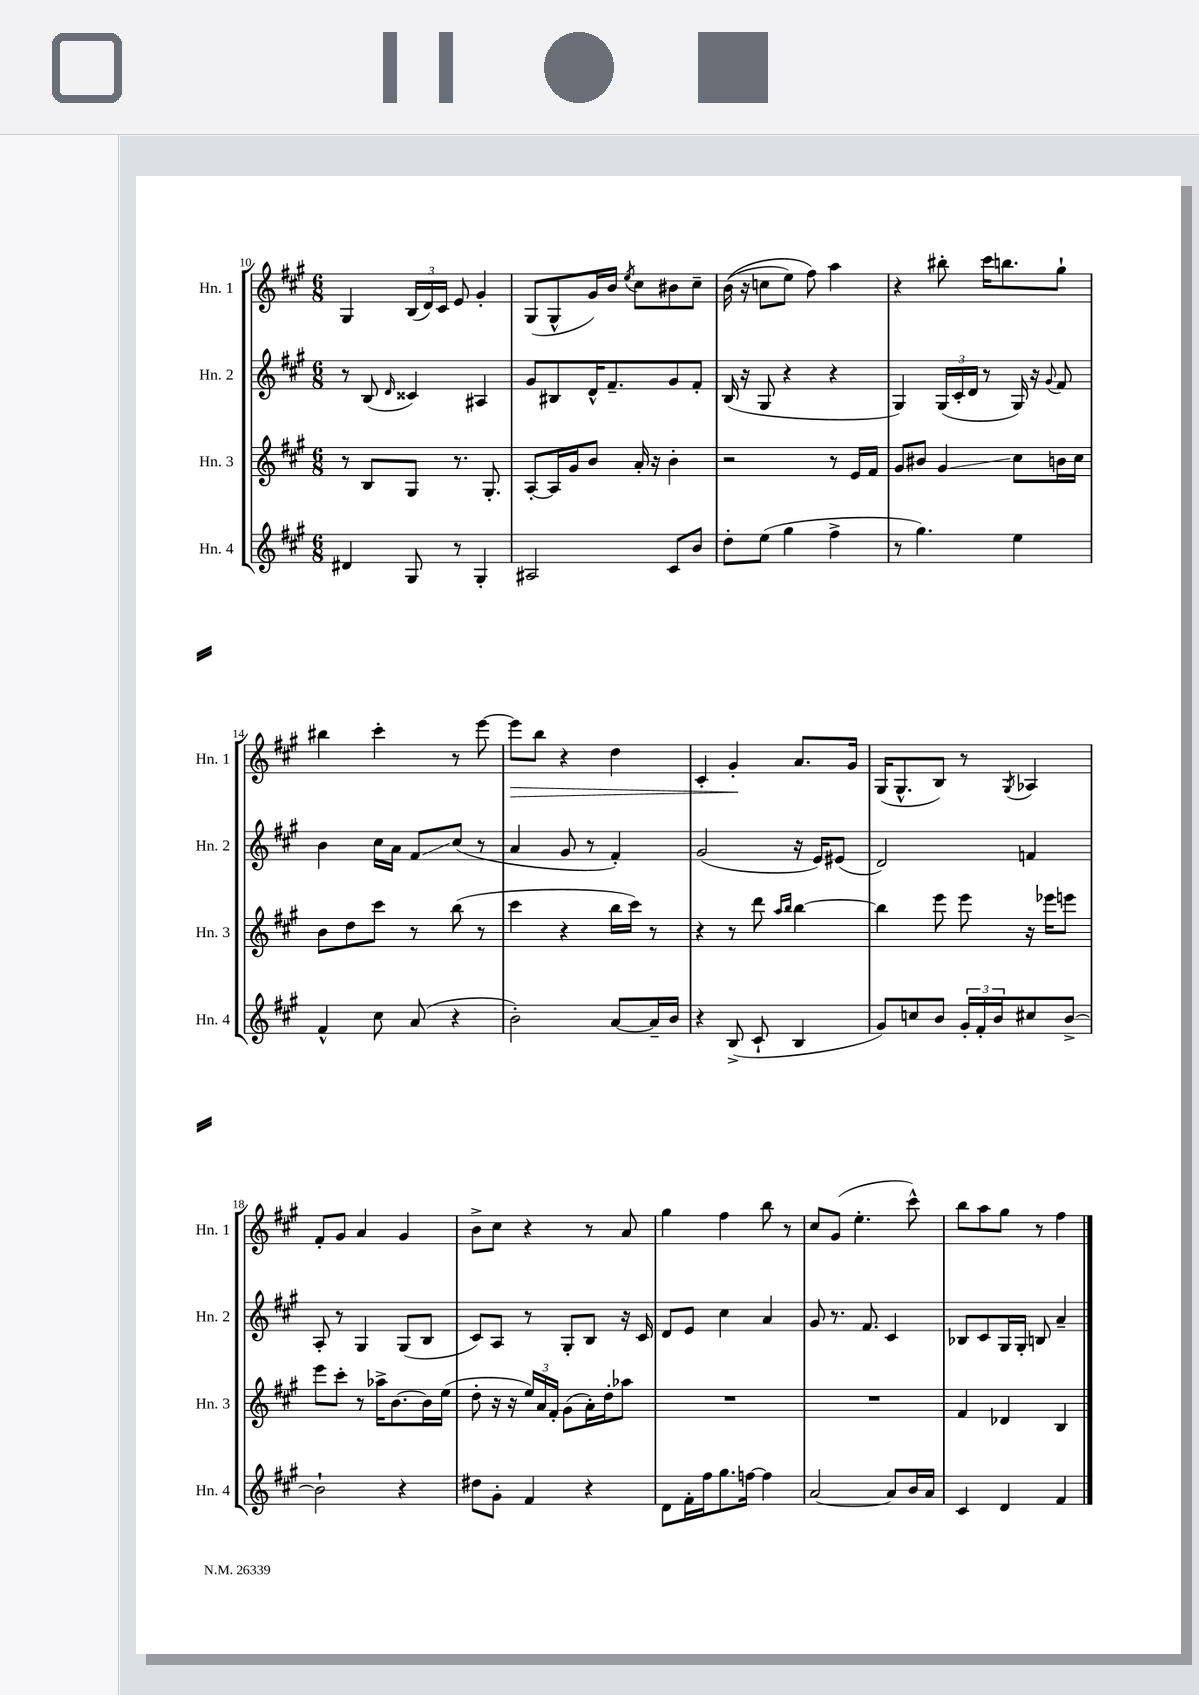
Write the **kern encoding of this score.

**kern	**kern	**kern	**kern
*staff4	*staff3	*staff2	*staff1
*clefG2	*clefG2	*clefG2	*clefG2
*k[f#c#g#]	*k[f#c#g#]	*k[f#c#g#]	*k[f#c#g#]
*M6/8	*M6/8	*M6/8	*M6/8
4d#/	8r	8r	4G#/
.	8B/L	(8B/	.
.	.	16qqd/	.
8G#/	8G#/J	4c##/)	(24B/LL
.	.	.	24d/)
.	.	.	24c#/JJ
8r	8.r	.	8e/
4G#'/	.	4A#/	4g#'/
.	8.G#'/	.	.
=	=	=	=
2A#/	[8A'/L	8g#/L	(8G#/L
.	16A/]L	8B#/	8G#^^/
.	16g#/J	.	.
.	8b/J	16d^^/K	16g#/L)
.	.	8.f#~/	16b/JJ
.	.	.	8qee/
.	16a'/	.	8cc#\L
.	16r	.	.
8c#/L	4b'\	8g#/	8b#\
8b/J	.	8f#'/J	8cc#~\J
=	=	=	=
8dd'\L	2r	(16B/	&((16b\
.	.	16r	16r
(8ee\J	.	8G#/	8cc\L
4gg#\	.	4r	8ee\J)
.	.	.	8ff#\&)
4ff#^\	8r	4r	4aa\
.	16e/LL	.	.
.	16f#/JJ	.	.
=	=	=	=
8r	8g#/L	4G#/)	4r
4.gg#\)	8b#/J	.	.
.	4g#/	(24G#/LL	8bb#'\
.	.	24c#'/	.
.	.	24d/JJ	.
.	.	8r	16ccc#\LK
.	.	.	8.bb\
4ee\	8cc#\L	16G#/)	.
.	.	16r	.
.	.	8qqg#/	.
.	16b\L	8f#/	8gg#`\J
.	16cc#\JJ	.	.
=	=	=	=
4f#^^/	8b\L	4b\	4bb#\
.	8dd\	.	.
8cc#\	8ccc#\J	16cc#\LL	4ccc#'\
.	.	16a\JJ	.
(8a/	8r	8f#/L	.
4r	(8bb\	(8cc#/J	8r
.	8r	8r	[8eee\
=	=	=	=
2b'\)	4ccc#\	4a/	8eee\]L
.	.	.	8bb\J
.	4r	8g#/	4r
.	.	8r	.
[8a/L	16bb\LL	4f#'/)	4dd\
.	16ccc#\JJ)	.	.
16a~/]L	8r	.	.
16b/JJ	.	.	.
=	=	=	=
4r	4r	(2g#/	4c#'/
(8B^/	8r	.	4g#'/
8c#`/	8ddd\	.	.
.	16qqaa/LL	.	.
.	16qqbb/JJ	.	.
4B/	[4bb\	16r	8.a/L
.	.	16e/LK)	.
.	.	(8e#/J	.
.	.	.	16g#/Jk
=	=	=	=
8g#/L)	4bb\]	2d/)	(16G#/LK
.	.	.	8.G#^^/
8cc/	.	.	.
8b/J	8eee\	.	8B/J)
24g#'/LL	8eee\	.	8r
24f#'/	.	.	.
24b/J	.	.	.
.	.	.	8qG#/
8cc#/	16r	4f/	4A-/
.	16eee-\LK	.	.
[8b^/J	8eee\J	.	.
=	=	=	=
2b`\]	8eee\L	8A'/	8f#'/L
.	8ccc#'\J	8r	8g#/J
.	8r	4G#/	4a/
.	16aa-^\LK	.	.
.	[8.b\	.	.
4r	.	(8G#/L	4g#/
.	16b\]L	8B/J	.
.	(16ee\JJ	.	.
=	=	=	=
8dd#\L	8dd'\	8c#/L)	8b^\L
8g#'\J	16r	8A/J	8cc#\J
.	16r	.	.
4f#/	24ee/LL)	8r	4r
.	24a/	.	.
.	24f#'/JJ	.	.
.	(8g#\L	8G#'/L	.
4r	16a'\L)	8B/J	8r
.	16dd'\J	.	.
.	8aa-\J	16r	8a/
.	.	16c#/	.
=	=	=	=
8d\L	2.r	8d/L	4gg#\
16f#'\L	.	8e/J	.
16ff#\J	.	.	.
8.gg#\	.	4cc#\	4ff#\
[16ff\Jk	.	.	.
4ff\]	.	4a/	8bb\
.	.	.	8r
=	=	=	=
[2a/	2.r	8g#/	8cc#/L
.	.	8.r	(8g#/J
.	.	.	4.ee'\
.	.	8.f#/	.
8a/]L	.	4c#/	.
16b/L	.	.	8ccc#^^\)
16a/JJ	.	.	.
=	=	=	=
4c#/	4f#/	8B-/L	8bb\L
.	.	8c#/	8aa\
4d/	4d-/	16G#/L	8gg#\J
.	.	16G#'/JJ	.
.	.	8B/	8r
4f#/	4B/	4a~/	4ff#\
==	==	==	==
*-	*-	*-	*-
